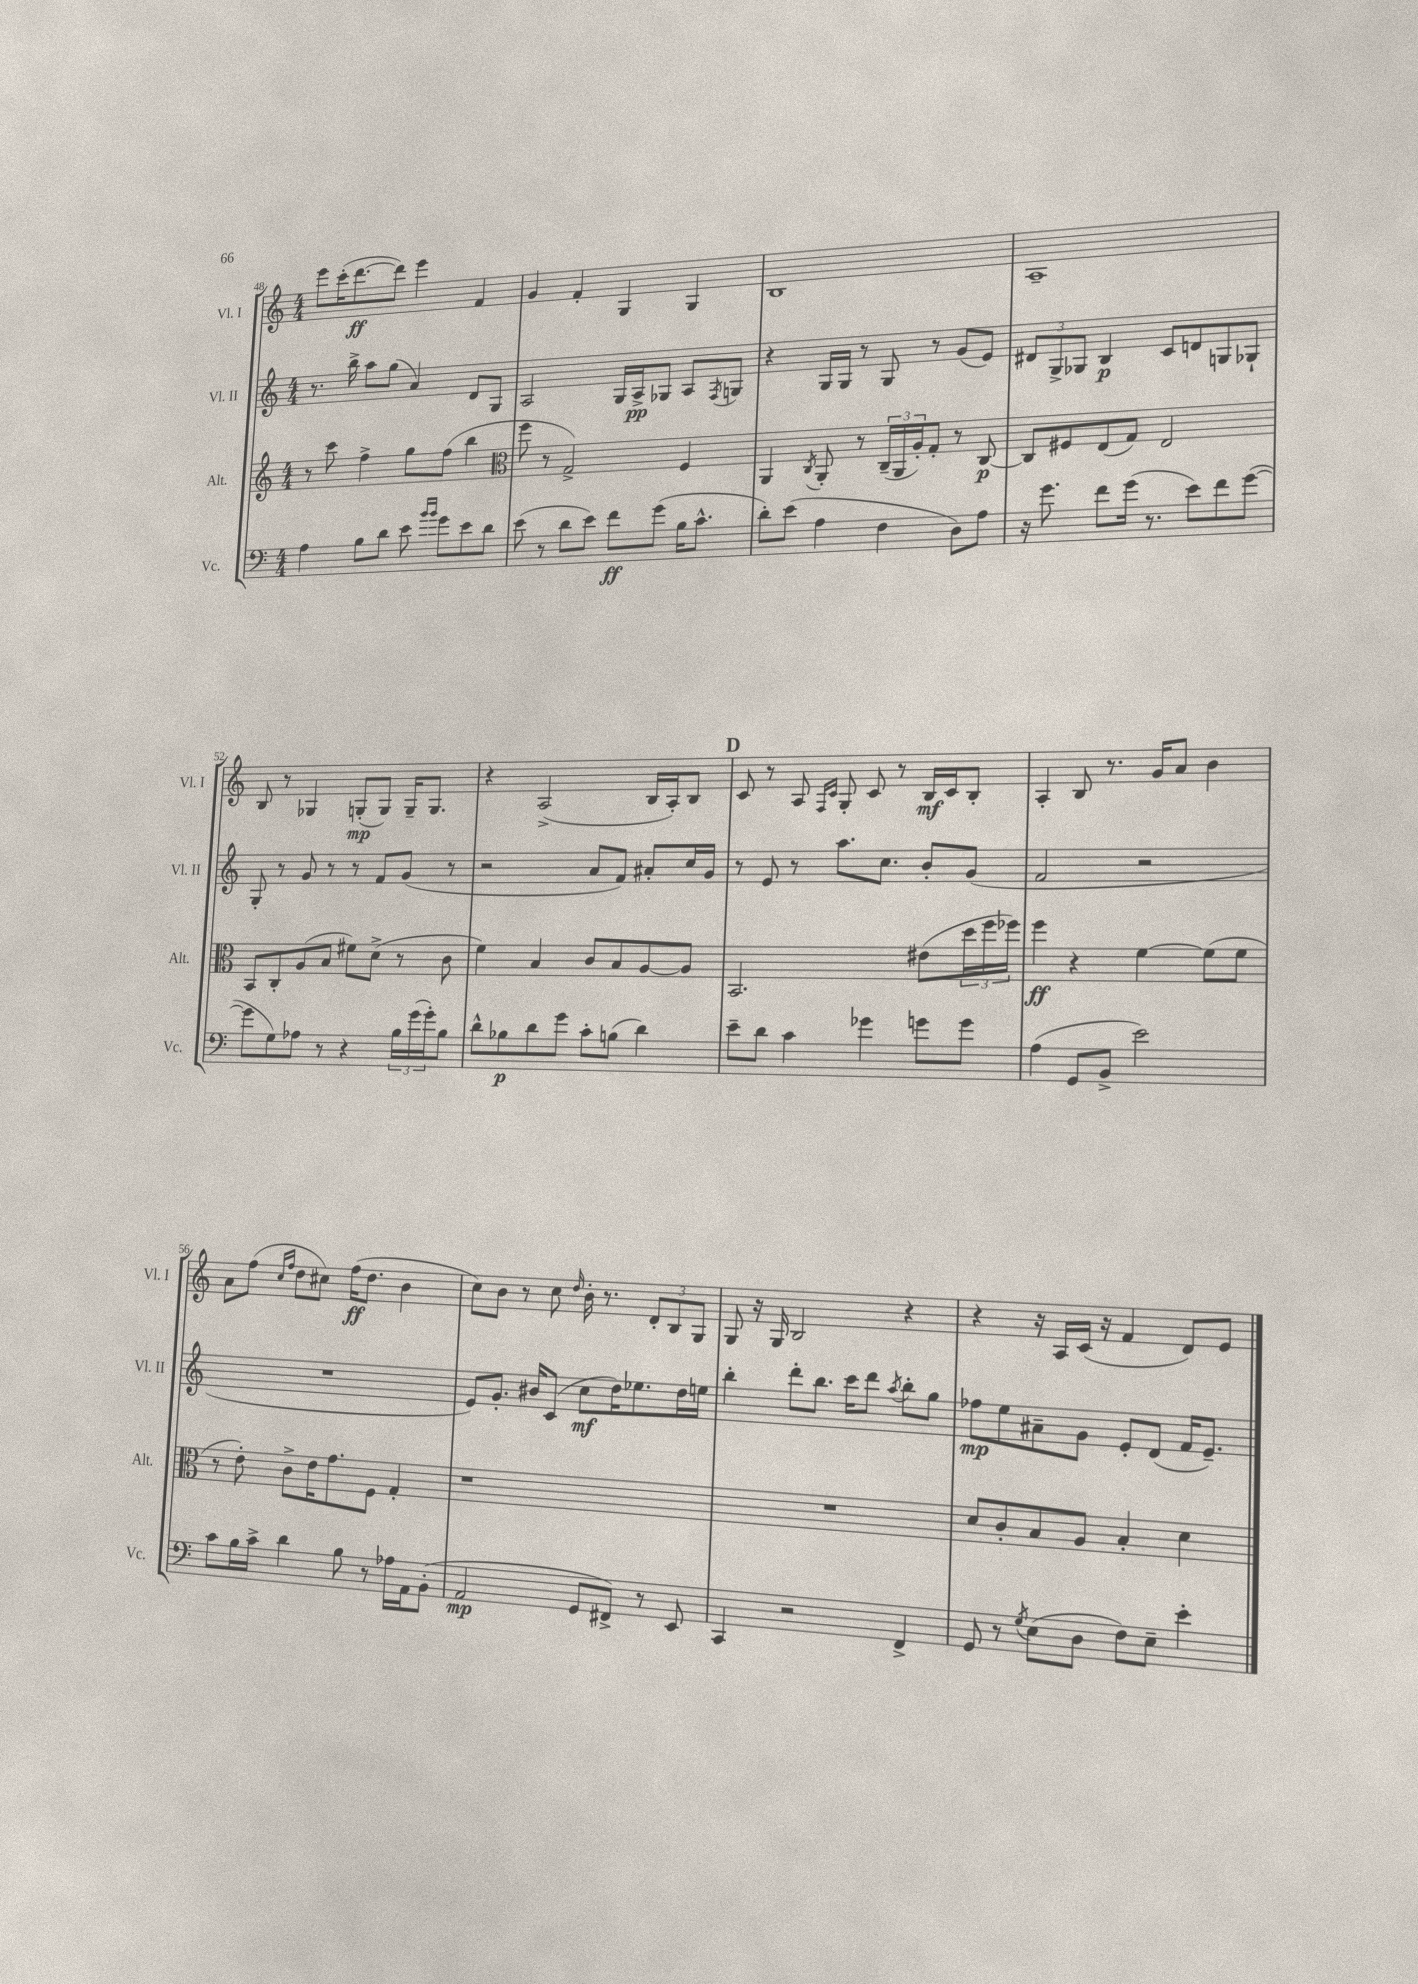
<<
\new StaffGroup <<
\new Staff = "s0" \with { instrumentName = "Vl. I" shortInstrumentName = "Vl. I" } {
    \clef treble \key c \major \numericTimeSignature \time 4/4
    e'''8 c'''16-.( d'''8.~\ff d'''8) e'''4 f'4 |
    g'4 f'4-. g4 g4 |
    b1 |
    a1-- |
    b8 r8 ges4 g8-.\mp( g8) g16-- g8. |
    r4 a2->( b16 a16-.) b8 |
    \mark \markup { \bold "D" } c'8 r8 a8 \grace { f16 c'16 } g8-. c'8 r8 b16\mf c'16 b8-. |
    a4-. b8 r8. g'16 a'8 b'4 |
    a'8 f''8( \grace { c''16 f''16 } d''8 cis''8) f''16\ff( d''8. b'4 |
    c''8) b'8 r8 c''8 \grace { d''16 } b'16-. r8. \tuplet 3/2 { d'8-. b8 g8 } |
    g8 r16 g16 b2 r4 |
    r4 r16 a16 c'16( r16 f'4 d'8) e'8 \bar "|." |
}
\new Staff = "s1" \with { instrumentName = "Vl. II" shortInstrumentName = "Vl. II" } {
    \clef treble \key c \major \numericTimeSignature \time 4/4
    r8. b''16-> a''8 g''8( a'4) d'8 g8 |
    a2 g16 a16->\pp ges8 a8 \acciaccatura { f8 } g8 |
    r4 g16 g16 r8 g8 r8 g'8( e'8) |
    \tuplet 3/2 { dis'8 g8-> ges8 } b4\p c'8 d'8 g8 ges8-! |
    g8-. r8 g'8 r8 r8 f'8 g'8( r8 |
    r2 a'8 f'8) ais'8-. c''16 g'16 |
    \mark \markup { \bold "D" } r8 e'8 r8 a''8. c''8. b'8-. g'8( |
    f'2 r2 |
    R1 |
    e'8) g'8.-. bis'16 c'8( c''8\mf d''16) ees''8. d''16 e''16 |
    b''4-. d'''8-. b''8. c'''16 d'''8 \acciaccatura { a''8 } b''8-. g''8 |
    fes''8\mp e''8 ais'8-- g'8 e'8-. d'8( f'16 e'8.--) \bar "|." |
}
\new Staff = "s2" \with { instrumentName = "Alt." shortInstrumentName = "Alt." } {
    \clef treble \key c \major \numericTimeSignature \time 4/4
    r8 c'''8 f''4-> g''8 f''8( b''4 |
    \clef alto f''8 r8 g2->) f4 |
    a,4 \acciaccatura { c8 } a,8-. r8 \tuplet 3/2 { c16--( a,16 a16-.) } g8-. r8 c8~\p |
    c8 fis8 e8( g8) e2 |
    b,8 c8-. a8( b8 fis'8) d'8->( r8 c'8 |
    f'4) b4 c'8 b8 a8~ a8 |
    \mark \markup { \bold "D" } b,2. eis'8( \tuplet 3/2 { d''16 f''16 fes''16) } |
    f''4\ff r4 f'4~ f'8( f'8 |
    r8 e'8-.) c'8-> e'16 g'8. f8 g4-. |
    r1 |
    R1 |
    d'8 c'8-. b8 a8 b4-. d'4 \bar "|." |
}
\new Staff = "s3" \with { instrumentName = "Vc." shortInstrumentName = "Vc." } {
    \clef bass \key c \major \numericTimeSignature \time 4/4
    a4 b8 d'8 e'8 \grace { b'16 b'16 } g'8 e'8 d'8 |
    e'8( r8 d'8 e'8) f'8\ff g'8( b16 c'8.-^ |
    d'8-.) e'8( a4 f4 d8) a8 |
    r16 g'8. f'8 g'16( r8. e'8) f'8 g'8~( |
    g'8 g8) aes8 r8 r4 \tuplet 3/2 { b16 g'16( g'16-.) } b8 |
    d'8-^ bes8\p d'8 g'8 c'8-. b8( d'4) |
    \mark \markup { \bold "D" } e'8-- d'8 c'4 ges'4 g'8 g'8 |
    a4( g,8 b,8-> e'2) |
    c'8 b16 c'16-> d'4 b8 r8 aes16 a,16 b,8-.( |
    a,2\mp g,8 fis,8->) r8 e,8 |
    c,4 r2 f,4-> |
    g,8 r8 \acciaccatura { g8 } e8( d8 f8) e8-- e'4-. \bar "|." |
}
>>
>>
\layout { \context { \Score currentBarNumber = #48 } }
